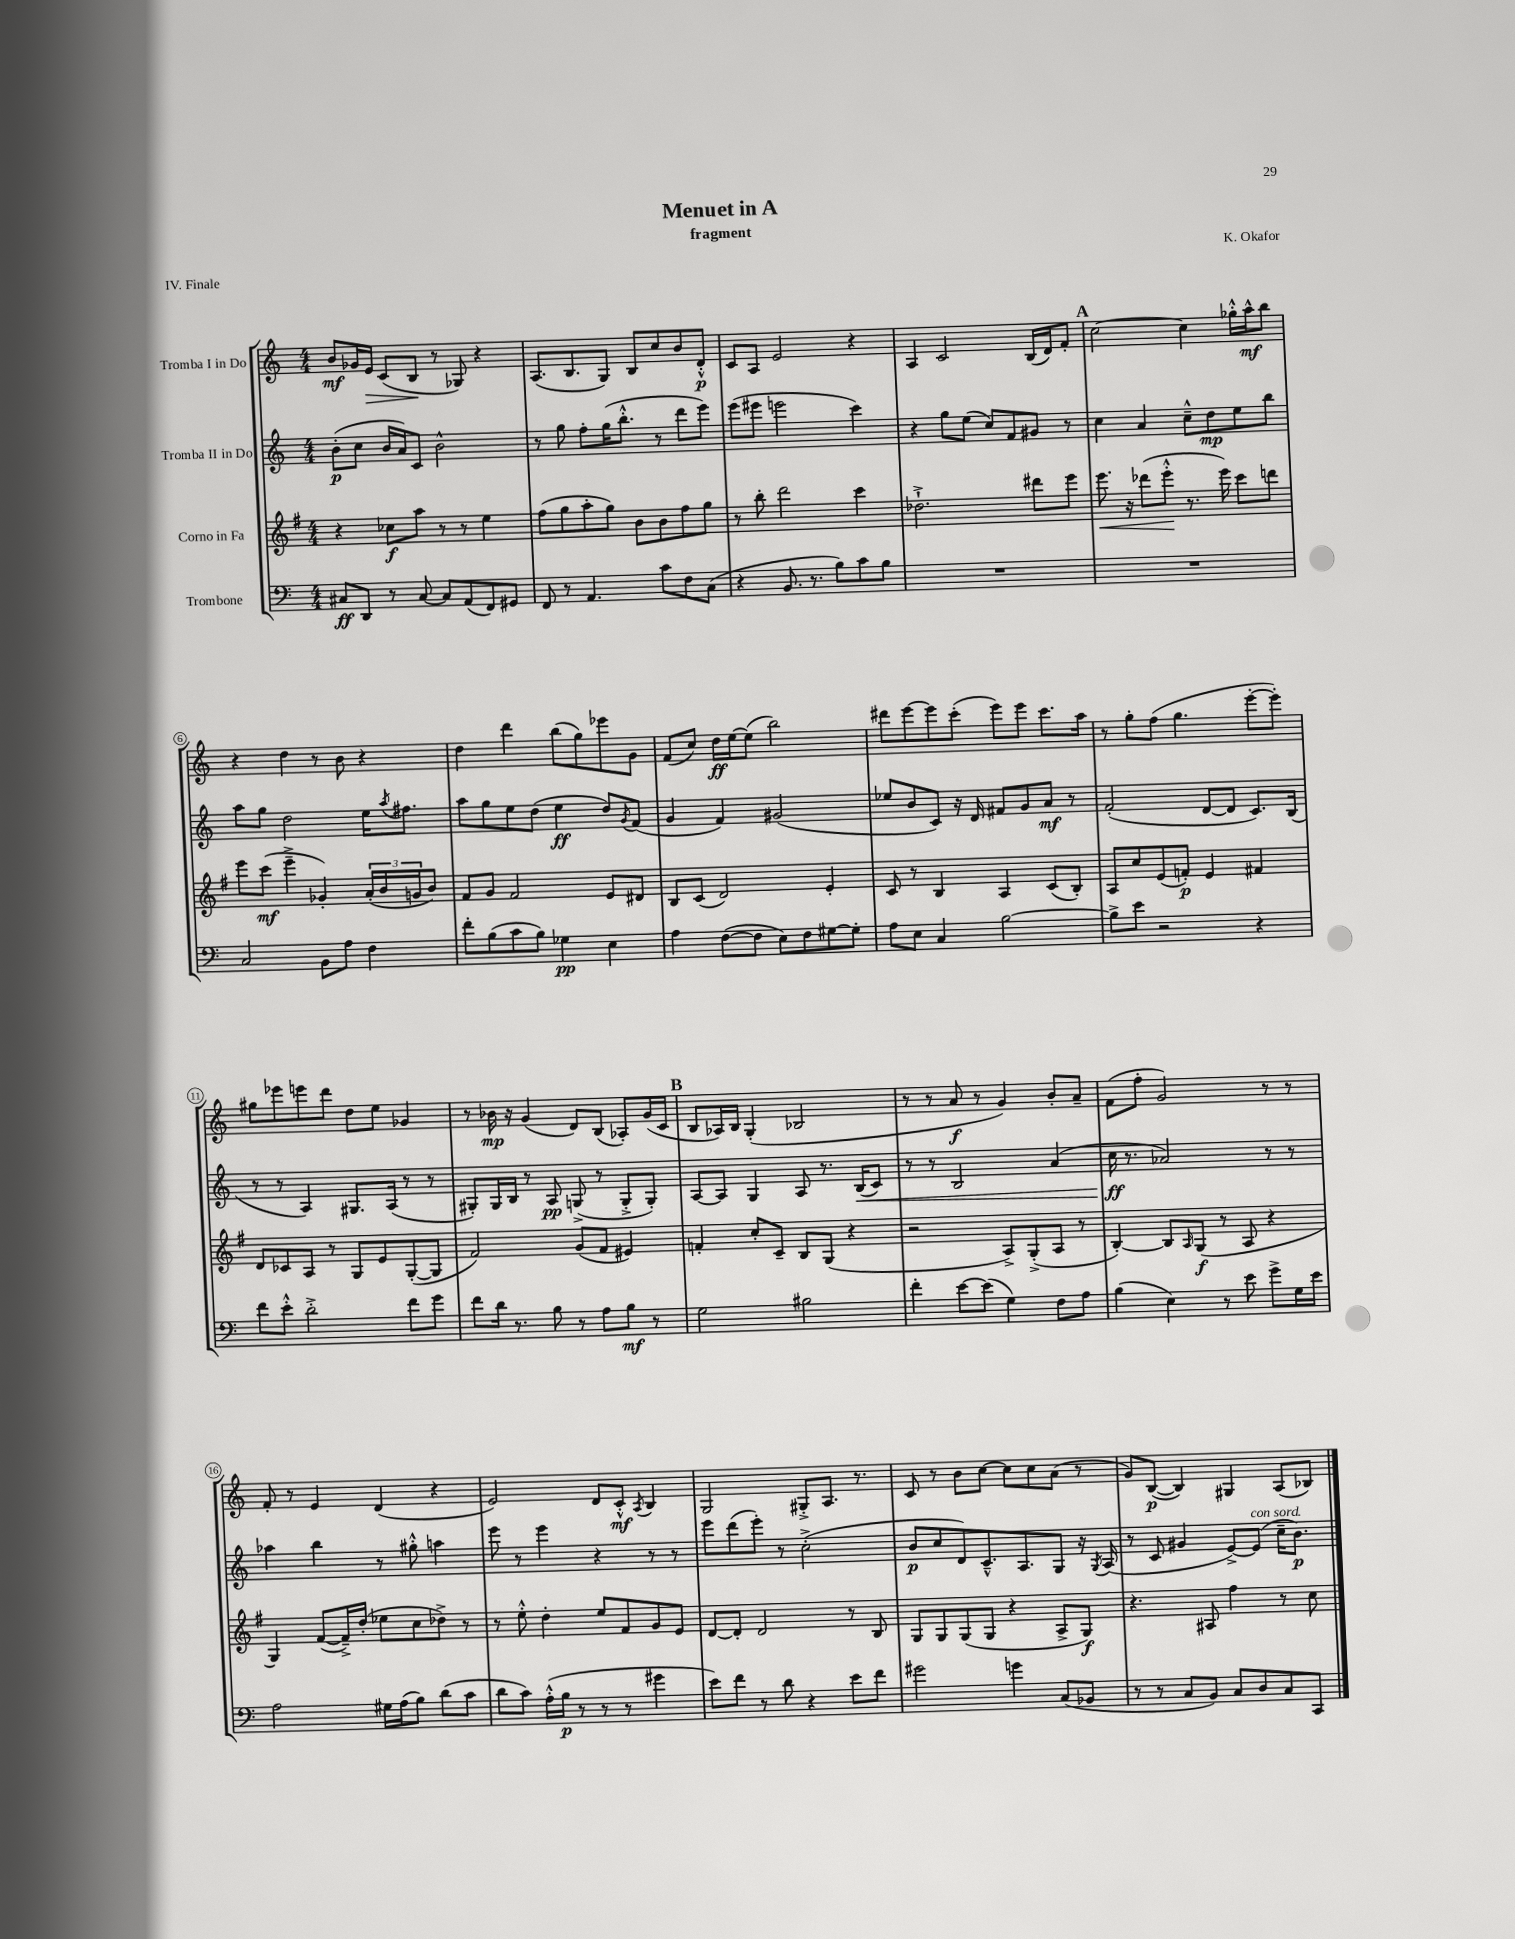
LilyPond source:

\header { title = "Menuet in A" composer = "K. Okafor" subtitle = "fragment" piece = "IV. Finale" }
<<
\new StaffGroup <<
\new Staff = "s0" \with { instrumentName = "Tromba I in Do" } {
    \clef treble \key c \major \numericTimeSignature \time 4/4
    b'8\mf ges'16 e'16\> c'8( b8\! r8 ges8) r4 |
    a8.( b8. g8) b8 c''8 b'8 d'8-.-^\p |
    c'8 a8 e'2 r4 |
    a4 c'2 b16( d'16) f'8-. |
    \mark \markup { \bold "A" } c''2~ c''4 ges''16-.-^ a''16-^\mf b''8 |
    r4 d''4 r8 b'8 r4 |
    d''4 d'''4 b''8( g''8) ees'''8 g'8 |
    f'8( c''8) d''16\ff e''16~ e''8( b''2) |
    dis'''8 e'''8~ e'''8 c'''8-.( e'''8) e'''8 c'''8. a''16 |
    r8 g''8-. f''8( g''4. e'''8~-. e'''8-.) |
    gis''8 ees'''8 e'''8 d'''8 d''8 e''8 ges'4 |
    r8 bes'16\mp r16 g'4( d'8) b8( aes8-.) g'16( c'16 |
    \mark \markup { \bold "B" } b8 aes16) b16 g4-.( bes2 |
    r8 r8 a'8\f r8 g'4) b'8-. a'8-- |
    f'8( f''8-. g'2) r8 r8 |
    f'8-. r8 e'4 d'4( r4 |
    e'2) d'8 c'8-.-^\mf \acciaccatura { a8 } b4 |
    g2 gis8-.-> a8. r8. |
    c'8 r8 b'8 c''8~ c''8 c''8 a'8( r8 |
    g'8) b8~\p( b4) gis4 a8( bes8) \bar "|." |
}
\new Staff = "s1" \with { instrumentName = "Tromba II in Do" } {
    \clef treble \key c \major \numericTimeSignature \time 4/4
    b'8-.\p( c''8 b'16 a'16) c'8 b'2-^ |
    r8 g''8 f''8-. g''16( b''8.-.-^ r8 d'''8 e'''8) |
    e'''8( eis'''8 e'''2 c'''4) |
    r4 g''8 e''8( c''8) f'8 gis'8 r8 |
    \mark \markup { \bold "A" } c''4 a'4 c''8---^ d''8\mp e''8 b''8 |
    a''8 g''8 d''2 e''16 \acciaccatura { a''8 } fis''8. |
    a''8 g''8 e''8 d''8( e''4\ff d''8) \acciaccatura { g'8 } f'8( |
    g'4 f'4) gis'2( |
    ees''8 b'8 c'8) r16 d'16 fis'8 g'8 a'8\mf r8 |
    f'2-.( d'8~ d'8 c'8.) b16( |
    r8 r8 a4) gis8. a16( r8 r8 |
    gis8-.) gis16 b16 r8 a8\pp g8->( r8 g8-.-> g8-.) |
    \mark \markup { \bold "B" } a8~ a8 g4 a8 r8. b16\<( c'8) |
    r8 r8 b2 a'4( |
    c''16\ff\! r8. aes'2) r8 r8 |
    aes''4 b''4 r8 gis''8-.-^ a''4 |
    e'''8 r8 e'''4 r4 r8 r8 |
    e'''8 d'''8( e'''8-.) r8 c''2-.->( |
    b'8\p c''8 d'8) c'8.---^ a8. g8 r16 \acciaccatura { g8 } a16( |
    r8 c'8 gis'4 e'8~->) e'8^\markup { \italic "con sord." }( c''16-- b'8.\p) \bar "|." |
}
\new Staff = "s2" \with { instrumentName = "Corno in Fa" } {
    \clef treble \key g \major \numericTimeSignature \time 4/4
    r4 ces''8\f a''8 r8 r8 e''4 |
    fis''8( g''8 a''8-. g''8) b'8 b'8 fis''8 g''8 |
    r8 b''8-. d'''2 c'''4 |
    des''2.-!-> dis'''8 e'''8 |
    \mark \markup { \bold "A" } e'''8.\< r16 des'''8( e'''8-.-^\! r8. e'''16) c'''8 d'''8 |
    e'''8 c'''8\mf( e'''4---> ges'4-.) \tuplet 3/2 { a'16-.( b'16 g'16 } b'8) |
    fis'8 g'8 fis'2 e'8 dis'8 |
    b8 c'8( d'2) e'4-. |
    c'8 r8 b4 a4 c'8( b8-.) |
    a8 c''8 e'8( f'8-.\p) e'4 fis'4 |
    d'8 ces'8 a8 r8 g8 e'8 g8~-.( g8 |
    fis'2) g'8( fis'8 eis'4) |
    \mark \markup { \bold "B" } f'4-. c''8-. c'8-- b8 g8( r4 |
    r2 a8->) g8-.->( a8 r8 |
    b4~-.) b8 \grace { a16 } g8\f( r8 a8 r4 |
    g4) fis'8~( fis'16--->) d''16-.( ees''8 c''8 des''8->) r8 |
    r8 e''8-.-^ d''4-. e''8 fis'8 g'8 e'8 |
    d'8~ d'8-. d'2 r8 b8 |
    g8 g8 g8( g8 r4 a8-> g8\f) |
    r4. ais8 fis''4 r8 c''8 \bar "|." |
}
\new Staff = "s3" \with { instrumentName = "Trombone" } {
    \clef bass \key c \major \numericTimeSignature \time 4/4
    cis8\ff d,8 r8 cis8~ cis8 a,8( f,8) gis,8 |
    f,8 r8 a,4. c'8 f8 c8( |
    r4 b,8. r8. b8) c'8 b8 |
    R1 |
    \mark \markup { \bold "A" } R1 |
    c2 b,8 a8 f4 |
    f'8-. b8( c'8 b8) ges4\pp e4 |
    a4 f8~( f8 e8) f8 gis8~ gis8-. |
    a8 e8 c4 b2~ |
    b8-> e'8 r2 r4 |
    f'8 e'8-.-^ d'2-.-> f'8 g'8 |
    f'8 d'16 r8. b8 r8 a8 b8\mf r8 |
    \mark \markup { \bold "B" } g2 bis2 |
    f'4-. e'8~ e'8( g4) f8 a8 |
    b4( e4) r8 e'8 g'8-> g16 e'16 |
    a2 gis16 a16( b8) d'8( c'8 |
    d'8 c'8) a16-.-^( b16\p r8 r8 r8 gis'4 |
    e'8) f'8 r8 d'8 r4 e'8 f'8 |
    gis'2 g'4 c8( bes,8 |
    r8 r8 c8 b,8) c8 d8 c8 c,8 \bar "|." |
}
>>
>>
\layout { \context { \Score \override BarNumber.stencil = #(make-stencil-circler 0.1 0.3 ly:text-interface::print) } }
